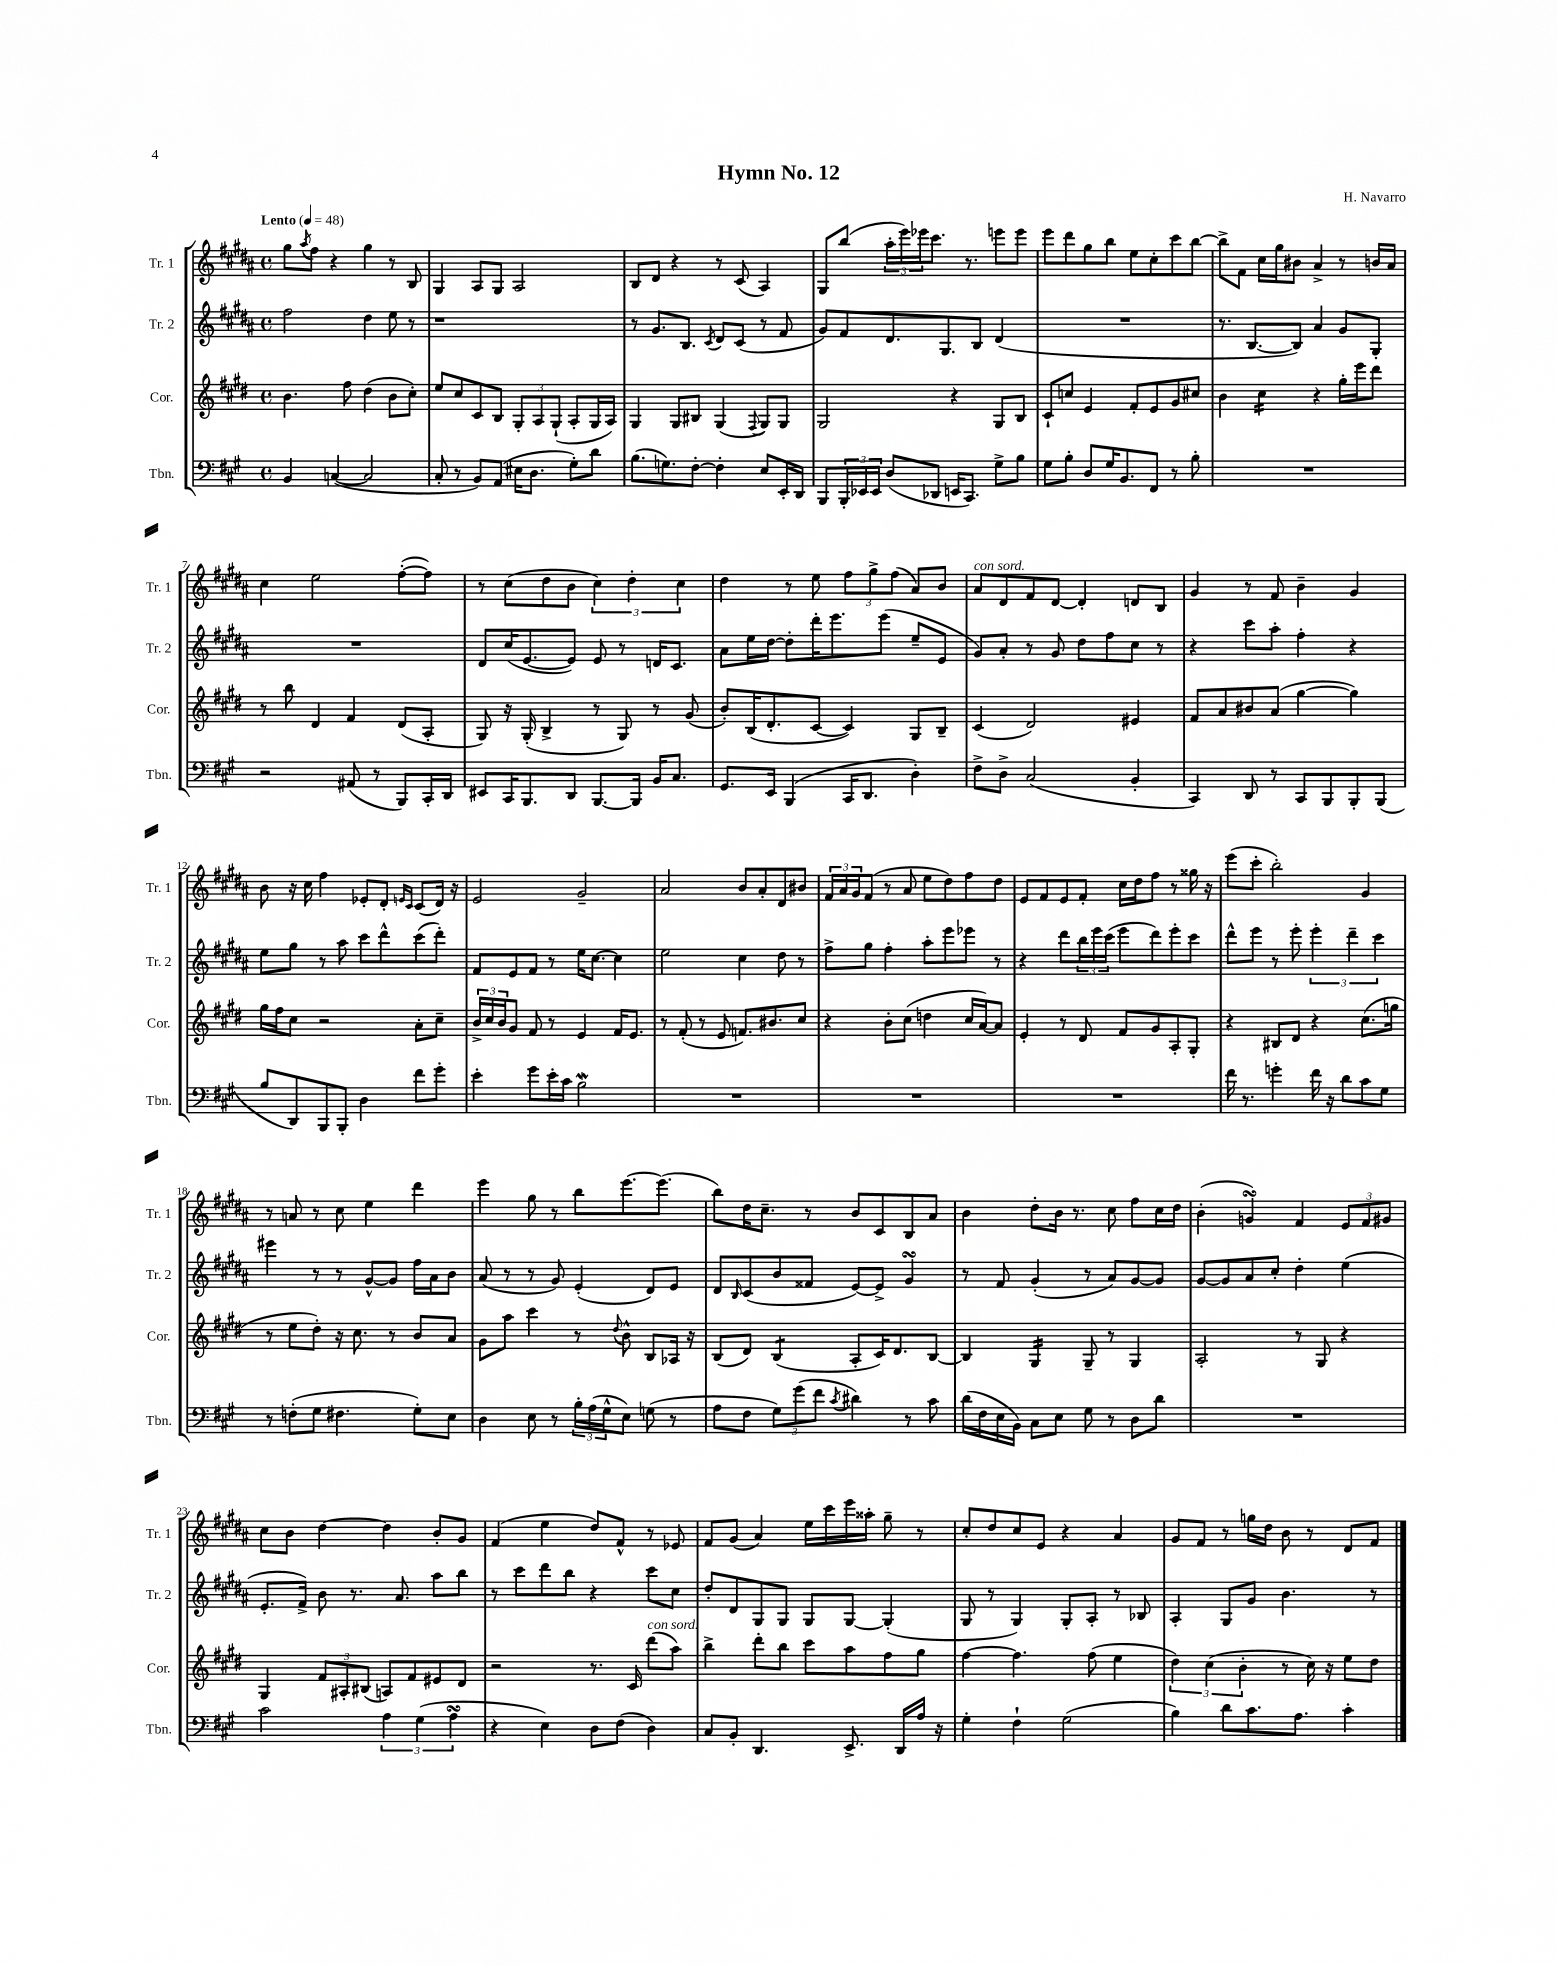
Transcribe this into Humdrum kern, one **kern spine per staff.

**kern	**kern	**kern	**kern
*staff4	*staff3	*staff2	*staff1
*clefF4	*clefG2	*clefG2	*clefG2
*k[f#c#g#]	*k[f#c#g#d#]	*k[f#c#g#d#a#]	*k[f#c#g#d#a#]
*M4/4	*M4/4	*M4/4	*M4/4
*met(c)	*met(c)	*met(c)	*met(c)
*MM48	*MM48	*MM48	*MM48
4BB	4.b	2ff#	8gg#
.	.	.	8qaa#
.	.	.	8ff#
([4C	.	.	4r
.	8ff#	.	.
2C]	(4dd#	4dd#	4gg#
.	8b	8ee	8r
.	8cc#')	8r	8B
=	=	=	=
8C#'	8ee	1r	4G#
8r	8cc#	.	.
8BB)	8c#	.	8A#
(8AA	8B	.	8G#
16E#	12G#'	.	2A#
8.D	.	.	.
.	12A	.	.
.	(12G#`	.	.
8G#')	8A'	.	.
8d	16G#	.	.
.	16A)	.	.
=	=	=	=
(8.B	4G#	8r	8B
.	.	8.g#	8d#
8.G)	.	.	.
.	8G#	.	4r
.	.	8.B	.
[8F#'	8B#	.	.
.	.	8qc#	.
4F#']	(4G#	8d#	8r
.	.	(8c#	(8c#
.	8qqF#	.	.
8E	8G#)	8r	4A#)
16EE'	8G#	8f#	.
16DD	.	.	.
=	=	=	=
8BBB	2G#	8g#)	8G#
24BBB'	.	8f#	(8bb
24EE-	.	.	.
24EE-	.	.	.
(8D	.	8.d#	24aa#'
.	.	.	24eee)
.	.	.	24eee-
8DD-	.	.	8.ccc#
.	.	8.G#	.
16EE	4r	.	.
8.CC#)	.	.	8.r
.	.	8B	.
8G#^	8G#	(4d#	8eee
8B	8B	.	8eee
=	=	=	=
8G#	8c#`	1r	8eee
8B'	8cc	.	8ddd#
8D	4e	.	8gg#
16G#	.	.	8bb
8.BB	.	.	.
.	8f#'	.	8ee
8FF#	8e	.	8cc#'
8r	8g#	.	8ccc#
8B'	8cc#	.	[8bb
=	=	=	=
1r	4b	8.r	8bb^]
.	.	.	8f#
.	.	[8.B	.
.	4cc#	.	16cc#
.	.	.	16gg#
.	.	8B])	8b#
.	4r	4a#	4a#^
.	16gg#'	8g#	8r
.	16eee	.	.
.	8ddd#	8G#'	16b
.	.	.	16a#
=	=	=	=
2r	8r	1r	4cc#
.	8bb	.	.
.	4d#	.	2ee
(8AA#	4f#	.	.
8r	.	.	.
8BBB)	(8d#	.	([8ff#'
16CC#'	8A'	.	8ff#])
16DD	.	.	.
=	=	=	=
8EE#	8G#)	8d#	8r
16CC#	16r	(16cc#	(8cc#
8.BBB	(16G#'	[8.e	.
.	4B^	.	8dd#
8DD	.	8e])	8b
[8.BBB	8r	8e	6cc#)
.	8G#)	8r	.
.	.	.	6dd#'
16BBB]	.	.	.
16BB	8r	16d	.
8.C#	.	8.c#	.
.	.	.	6cc#
.	(8g#	.	.
=	=	=	=
8.GG#	8b')	8a#	4dd#
.	(16B	16ee	.
16EE	8.d#'	[16dd#	.
(4BBB	.	8dd#']	8r
.	[8c#	16ddd#'	8ee
.	.	8.eee	.
16CC#	4c#])	.	12ff#
8.DD	.	.	.
.	.	.	12gg#^
.	.	(8eee	.
.	.	.	(12ff#
4D')	8G#	8ee~	8a#)
.	8B~	8e	8b
=	=	=	=
8F#^	(4c#	8g#)	8a#
8D^	.	8a#'	8d#
(2C#	2d#)	8r	8f#
.	.	8g#	[8d#
.	.	8dd#	4d#']
.	.	8ff#	.
4BB'	4e#	8cc#	8d
.	.	8r	8B
=	=	=	=
4CC#)	8f#	4r	4g#
.	8a	.	.
8DD	8b#	8ccc#	8r
8r	(8a	8aa#'	8f#
8CC#	[4gg#	4ff#'	4b~
8BBB	.	.	.
8BBB'	4gg#])	4r	4g#
(8BBB	.	.	.
=	=	=	=
8B	16gg#	8ee	8b
.	16ff#	.	.
8DD)	8cc#	8gg#	16r
.	.	.	16cc#
8BBB	2r	8r	4ff#
8BBB'	.	8aa#	.
4D	.	8ccc#	8e-'
.	.	8ddd#^^	8d#'
.	.	.	16qqe
.	.	.	16qqc#
8f#	8a'	(8ccc#	(8c#
8g#'	8cc#~	8ddd#')	16d#)
.	.	.	16r
=	=	=	=
4e'	24b^	8f#	2e
.	24cc#	.	.
.	24b	.	.
.	8g#	8e	.
8g#	8f#	8f#	.
16e'	8r	8r	.
16c#	.	.	.
2B	4e	16ee	2g#~
.	.	[8.cc#	.
.	16f#	4cc#]	.
.	8.e	.	.
=	=	=	=
1r	8r	2ee	2a#
.	(8f#'	.	.
.	8r	.	.
.	8e	.	.
.	8.f)	4cc#	8b
.	.	.	8a#'
.	8.b#	.	.
.	.	8dd#	8d#
.	8cc#	8r	8b#
=	=	=	=
1r	4r	8ff#^	24f#
.	.	.	24a#
.	.	.	24g#
.	.	8gg#	(8f#
.	8b'	4ff#'	8r
.	(8cc#	.	8a#
.	4dd	8aa#'	8ee
.	.	8eee	8dd#)
.	16cc#	8eee-	8ff#
.	[16a)	.	.
.	8a]	8r	8dd#
=	=	=	=
1r	4e'	4r	8e
.	.	.	8f#
.	8r	8ddd#	8e
.	8d#	24bb	8f#'
.	.	24eee	.
.	.	(24ccc#	.
.	8f#	8eee	16cc#
.	.	.	16dd#
.	8g#	8ddd#)	8ff#
.	8A'	8eee'	8r
.	8G#'	8ccc#	16gg##
.	.	.	16r
=	=	=	=
16f#	4r	8ddd#^^	(8eee
8.r	.	.	.
.	.	8eee	8ccc#'
4g'	8B#	8r	2bb')
.	8d#	8eee'	.
16f#	4r	6eee'	.
16r	.	.	.
8d	.	.	.
.	.	6ddd#~	.
8c#	(8.cc#	.	4g#
.	.	6ccc#	.
8G#	.	.	.
.	16gg	.	.
=	=	=	=
8r	8r	4eee#	8r
(8F'	8ee	.	8a
8G#	8dd#')	8r	8r
4.F#	16r	8r	8cc#
.	8.cc#	.	.
.	.	[8g#^^	4ee
.	8r	8g#]	.
8G#')	8b	16ff#	4ddd#
.	.	16a#	.
8E	8a	8b	.
=	=	=	=
4D	8g#	(8a#	4eee
.	8aa	8r	.
8E	4ccc#	8r	8gg#
8r	.	8g#)	8r
24B'	8r	(4e'	8bb
(24A	.	.	.
24G#^^	.	.	.
.	8qqdd#	.	.
8E)	8b^^	.	[8.eee
(8G	8B	8d#)	.
.	.	.	(8.eee]
8r	16A-	8e	.
.	16r	.	.
=	=	=	=
8A	(8B	8d#	8bb)
.	.	16qqB	.
8F#	8d#)	(8c#	16dd#
.	.	.	8.cc#~
12G#)	(4B	8b	.
(12g#	.	.	.
.	.	8f##	8r
12f#	.	.	.
8qc#	.	.	.
4d#)	8A'	[8e)	8b
.	16c#)	8e^]	8c#
.	8.d#	.	.
8r	.	4g#	8B
8c#	[8B	.	8a#
=	=	=	=
(16d	4B]	8r	4b
16F#	.	.	.
16E	.	8f#	.
16BB)	.	.	.
8C#	4G#	(4g#'	8dd#'
8E	.	.	16b
.	.	.	8.r
8G#	8G#~	8r	.
8r	8r	8a#)	8cc#
8D	4G#	[8g#	8ff#
8d	.	8g#]	16cc#
.	.	.	16dd#
=	=	=	=
1r	2A'	[8g#	(4b'
.	.	8g#]	.
.	.	8a#	4g)
.	.	8cc#'	.
.	8r	4dd#'	4f#
.	8G#	.	.
.	4r	(4ee	12e
.	.	.	12f#
.	.	.	12g#
=	=	=	=
2c#	4G#	8.e'	8cc#
.	.	.	8b
.	.	16f#^)	.
.	12f#	8b	[4dd#
.	12A#'	.	.
.	.	8.r	.
.	(12B#	.	.
6A	8A)	.	4dd#]
.	.	8.a#	.
.	8f#	.	.
(6G#	.	.	.
.	8e#	8aa#	8b'
6A	.	.	.
.	8d#	8bb	8g#
=	=	=	=
4r	2r	8r	(4f#
.	.	8ccc#	.
4E)	.	8ddd#	4ee
.	.	8bb	.
8D	8.r	4r	8dd#)
(8F#	.	.	8f#^^
.	16c#	.	.
4D)	(8ddd#	8ccc#	8r
.	8aa)	8cc#	8e-
=	=	=	=
8C#	4bb^	8dd#'	8f#
8BB'	.	8d#	(8g#
4.DD	8ddd#'	8G#	4a#)
.	8bb	8G#	.
.	8ccc#	8G#	16ee
.	.	.	16ccc#
8.EE^	8aa	[8G#	16eee
.	.	.	16aa##'
.	8ff#	(4G#']	8gg#~
16DD	.	.	.
16A	8gg#	.	8r
16r	.	.	.
=	=	=	=
4G#'	[4ff#	8G#	8cc#'
.	.	8r	8dd#
4F#`	4.ff#]	4G#)	8cc#
.	.	.	8e
(2G#	.	8G#'	4r
.	(8ff#	8A#'	.
.	4ee	8r	4a#
.	.	8B-	.
=	=	=	=
4B)	6dd#)	4A#'	8g#
.	.	.	8f#
.	(6cc#	.	.
8d	.	8G#	8r
.	6b'	.	.
8.c#	.	8g#	16gg
.	.	.	16dd#
.	8r	4.b	8b
8.A	.	.	.
.	16cc#)	.	8r
.	16r	.	.
4c#'	8ee	.	8d#
.	8dd#	8r	8f#
==	==	==	==
*-	*-	*-	*-
